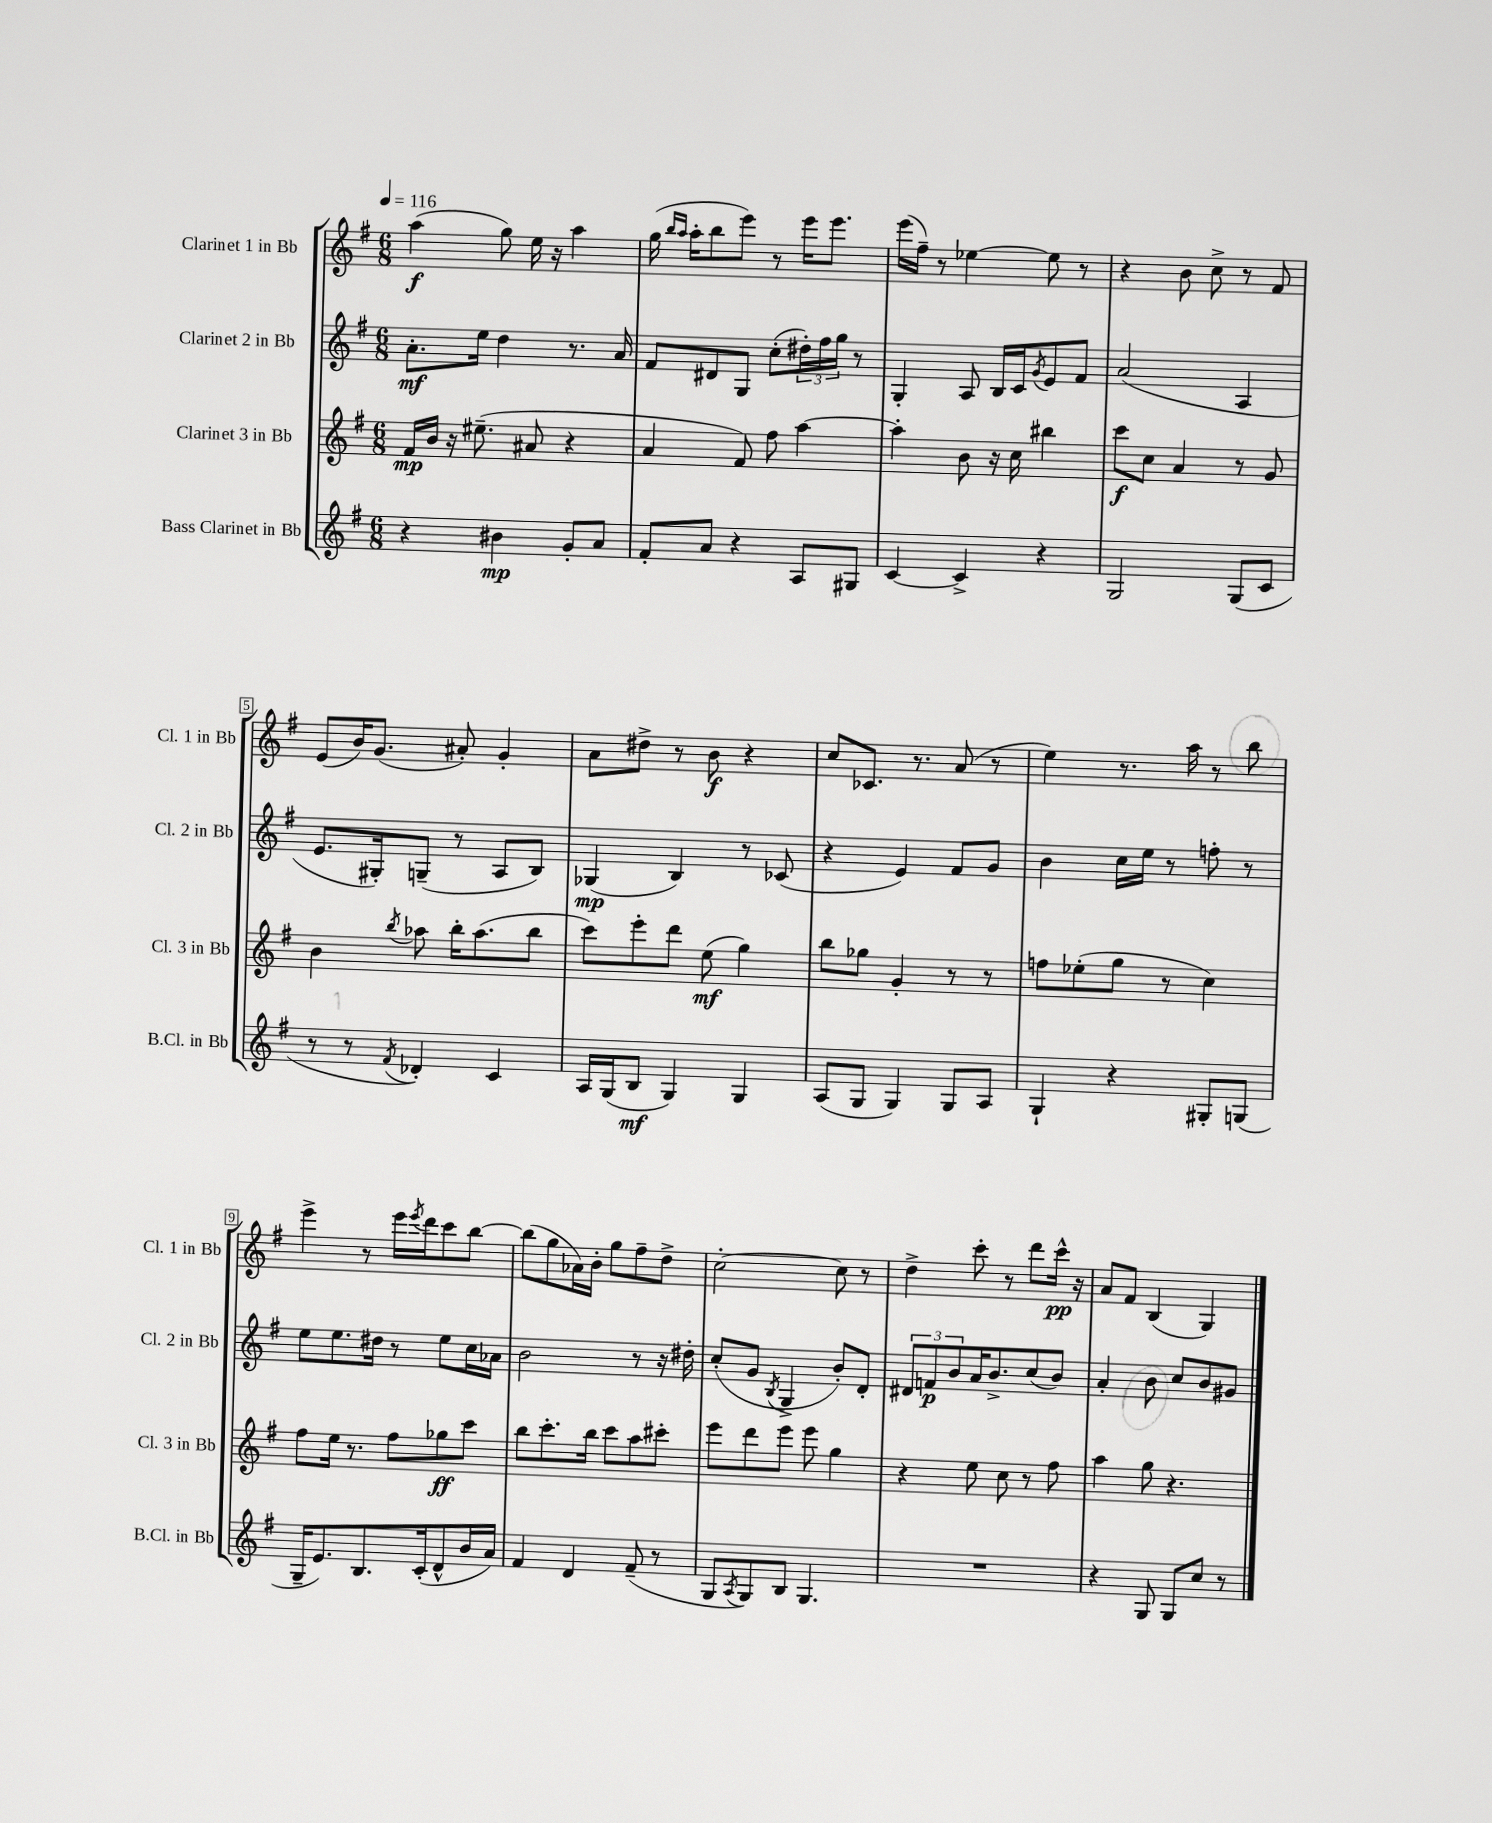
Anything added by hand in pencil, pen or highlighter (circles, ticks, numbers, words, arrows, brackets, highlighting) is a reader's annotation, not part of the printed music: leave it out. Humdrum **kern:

**kern	**dynam	**kern	**dynam	**kern	**dynam	**kern	**dynam
*part4	*part4	*part3	*part3	*part2	*part2	*part1	*part1
*staff4	*staff4	*staff3	*staff3	*staff2	*staff2	*staff1	*staff1
*I"Bass Clarinet in Bb	*	*I"Clarinet 3 in Bb	*	*I"Clarinet 2 in Bb	*	*I"Clarinet 1 in Bb	*
*I'B.Cl. in Bb	*	*I'Cl. 3 in Bb	*	*I'Cl. 2 in Bb	*	*I'Cl. 1 in Bb	*
*clefG2	*	*clefG2	*	*clefG2	*	*clefG2	*
*k[f#]	*	*k[f#]	*	*k[f#]	*	*k[f#]	*
*M6/8	*	*M6/8	*	*M6/8	*	*M6/8	*
*MM116	*	*MM116	*	*MM116	*	*MM116	*
=1	=1	=1	=1	=1	=1	=1	=1
4r	.	16f#/LL	mp	8.a'\L	mf	(4aa\	f
.	.	16b/JJ	.	.	.	.	.
.	.	16r	.	.	.	.	.
.	.	(8.ee#X~\	.	16ee\Jk	.	.	.
4b#X\	mp	.	.	4dd\	.	8gg\)	.
.	.	8a#X/	.	.	.	16ee\	.
.	.	.	.	.	.	16r	.
8g'/L	.	4r	.	8.r	.	4aa\	.
8a/J	.	.	.	.	.	.	.
.	.	.	.	16a/	.	.	.
=2	=2	=2	=2	=2	=2	=2	=2
8f#'/L	.	4a/	.	8f#/L	.	(16gg\	.
.	.	.	.	.	.	16qqbb/LL	.
.	.	.	.	.	.	16qqaa/JJ	.
.	.	.	.	.	.	16aa'\KL	.
8a/J	.	.	.	8d#X/	.	8bb\	.
4r	.	8f#/)	.	8G/J	.	8eee\J)	.
.	.	8ff#\	.	(8cc'\L	.	8r	.
8A/L	.	[4aa\	.	24dd#X'\L)	.	16eee\KL	.
.	.	.	.	24ff#\	.	.	.
.	.	.	.	.	.	8.eee\J	.
.	.	.	.	24gg\JJ	.	.	.
8G#X/J	.	.	.	8r	.	.	.
=3	=3	=3	=3	=3	=3	=3	=3
[4c/	.	4aa'\]	.	4G'/	.	(16eee\LL	.
.	.	.	.	.	.	16ff#~\JJ)	.
.	.	.	.	.	.	8r	.
4c^/]	.	8b\	.	8A/	.	[4ee-X\	.
.	.	16r	.	16B/LL	.	.	.
.	.	16cc\	.	16c/J	.	.	.
.	.	.	.	8qg/	.	.	.
4r	.	4bb#X\	.	8e/	.	8ee-\]	.
.	.	.	.	8f#/J	.	8r	.
=4	=4	=4	=4	=4	=4	=4	=4
2G/	.	8ccc\L	f	(2a/	.	4r	.
.	.	8cc\J	.	.	.	.	.
.	.	4a/	.	.	.	8b\	.
.	.	.	.	.	.	8cc^\	.
(8G/L	.	8r	.	4A/	.	8r	.
8c/J	.	8g/	.	.	.	8f#/	.
!!LO:LB:g=z
=5	=5	=5	=5	=5	=5	=5	=5
8r	.	4b\	.	8.e/L	.	(8e/L	.
8r	.	.	.	.	.	16b/K)	.
.	.	.	.	16G#X'/k)	.	(8.g/J	.
8qf#/	.	8qbb/	.	.	.	.	.
4d-X'/)	.	8aa-X\	.	(8Gn~/J	.	.	.
.	.	16bb'\KL	.	8r	.	8a#X'/)	.
.	.	(8.aa-\	.	.	.	.	.
4c/	.	.	.	8A/L	.	4g'/	.
.	.	8bb\J	.	8B/J)	.	.	.
=6	=6	=6	=6	=6	=6	=6	=6
16A/LL	.	8ccc\L)	.	(4G-X/	mp	8a\L	.
(16G/J	.	.	.	.	.	.	.
8B/J	mf	8eee'\	.	.	.	8dd#X^\J	.
4G/)	.	8ddd\J	.	4B/)	.	8r	.
.	.	(8ee\	mf	.	.	8b\	f
4G/	.	4gg\)	.	8r	.	4r	.
.	.	.	.	(8c-X/	.	.	.
=7	=7	=7	=7	=7	=7	=7	=7
(8A/L	.	8bb\L	.	4r	.	8cc/L	.
8G/J	.	8gg-X\J	.	.	.	8.c-X/J	.
4G/)	.	4g'/	.	4e/)	.	.	.
.	.	.	.	.	.	8.r	.
8G/L	.	8r	.	8f#/L	.	(8a/	.
8A/J	.	8r	.	8g/J	.	8r	.
=8	=8	=8	=8	=8	=8	=8	=8
4G`/	.	8ffn\L	.	4b\	.	4ee\)	.
.	.	(8ee-X'\	.	.	.	.	.
4r	.	8gg\J	.	16cc\LL	.	8.r	.
.	.	.	.	16ee\JJ	.	.	.
.	.	8r	.	8r	.	.	.
.	.	.	.	.	.	16aa\	.
8G#X'/L	.	4cc\)	.	8ffn'\	.	8r	.
(8Gn/J	.	.	.	8r	.	8bb\	.
!!LO:LB:g=z
=9	=9	=9	=9	=9	=9	=9	=9
16G~/KL	.	8ff#\L	.	8ee\L	.	4eee^\	.
8.e/)	.	.	.	.	.	.	.
.	.	16ee\Jk	.	8.ee\	.	.	.
.	.	8.r	.	.	.	.	.
8.B/	.	.	.	.	.	8r	.
.	.	.	.	16dd#X\Jk	.	.	.
.	.	8ff#\L	.	8r	.	16eee\LL	.
.	.	.	.	.	.	8qeee/	.
(16c'/k	.	.	.	.	.	16ddd\J	.
8d^^/	.	8gg-X\	ff	8ee\L	.	8ccc\	.
16b/L	.	8ccc\J	.	16cc\L	.	[8bb\J	.
16a/JJ)	.	.	.	16a-X\JJ	.	.	.
=10	=10	=10	=10	=10	=10	=10	=10
4f#/	.	8bb\L	.	2b\	.	(8bb\L]	.
.	.	8.ccc'\	.	.	.	8gg\	.
4d/	.	.	.	.	.	16a-X\L)	.
.	.	16bb\Jk	.	.	.	16b'\JJ	.
.	.	8ccc\L	.	.	.	8gg\L	.
(8f#~/	.	8aa\	.	8r	.	8ff#~\	.
8r	.	8ccc#X'\J	.	16r	.	8dd^\J	.
.	.	.	.	16dd#X'\	.	.	.
=11	=11	=11	=11	=11	=11	=11	=11
8G/L	.	8eee\L	.	(8cc'/L	.	[2cc'\	.
8qA/	.	.	.	.	.	.	.
8G/)	.	8ddd\	.	8g/J	.	.	.
.	.	.	.	8qB/	.	.	.
8B/J	.	8eee\J	.	4G^/	.	.	.
4.G/	.	8eee\	.	.	.	.	.
.	.	4gg\	.	8b'/L)	.	8cc\]	.
.	.	.	.	8d'/J	.	8r	.
=12	=12	=12	=12	=12	=12	=12	=12
2.r	.	4r	.	12d#X/L	.	4dd^\	.
.	.	.	.	12fn/	p	.	.
.	.	.	.	12b/	.	.	.
.	.	8ee\	.	16a/K	.	8ccc'\	.
.	.	.	.	8.b^/	.	.	.
.	.	8cc\	.	.	.	8r	.
.	.	8r	.	(8cc/	.	8ddd\L	.
.	.	8ff#\	.	8b/J)	.	16ccc^^\Jk	pp
.	.	.	.	.	.	16r	.
=13	=13	=13	=13	=13	=13	=13	=13
4r	.	4aa\	.	4a'/	.	8a/L	.
.	.	.	.	.	.	8f#/J	.
8G/	.	8gg\	.	8b\	.	(4B/	.
8G/L	.	4.r	.	8cc/L	.	.	.
8cc/J	.	.	.	8b/	.	4G/)	.
8r	.	.	.	8g#X/J	.	.	.
==	==	==	==	==	==	==	==
*-	*-	*-	*-	*-	*-	*-	*-
